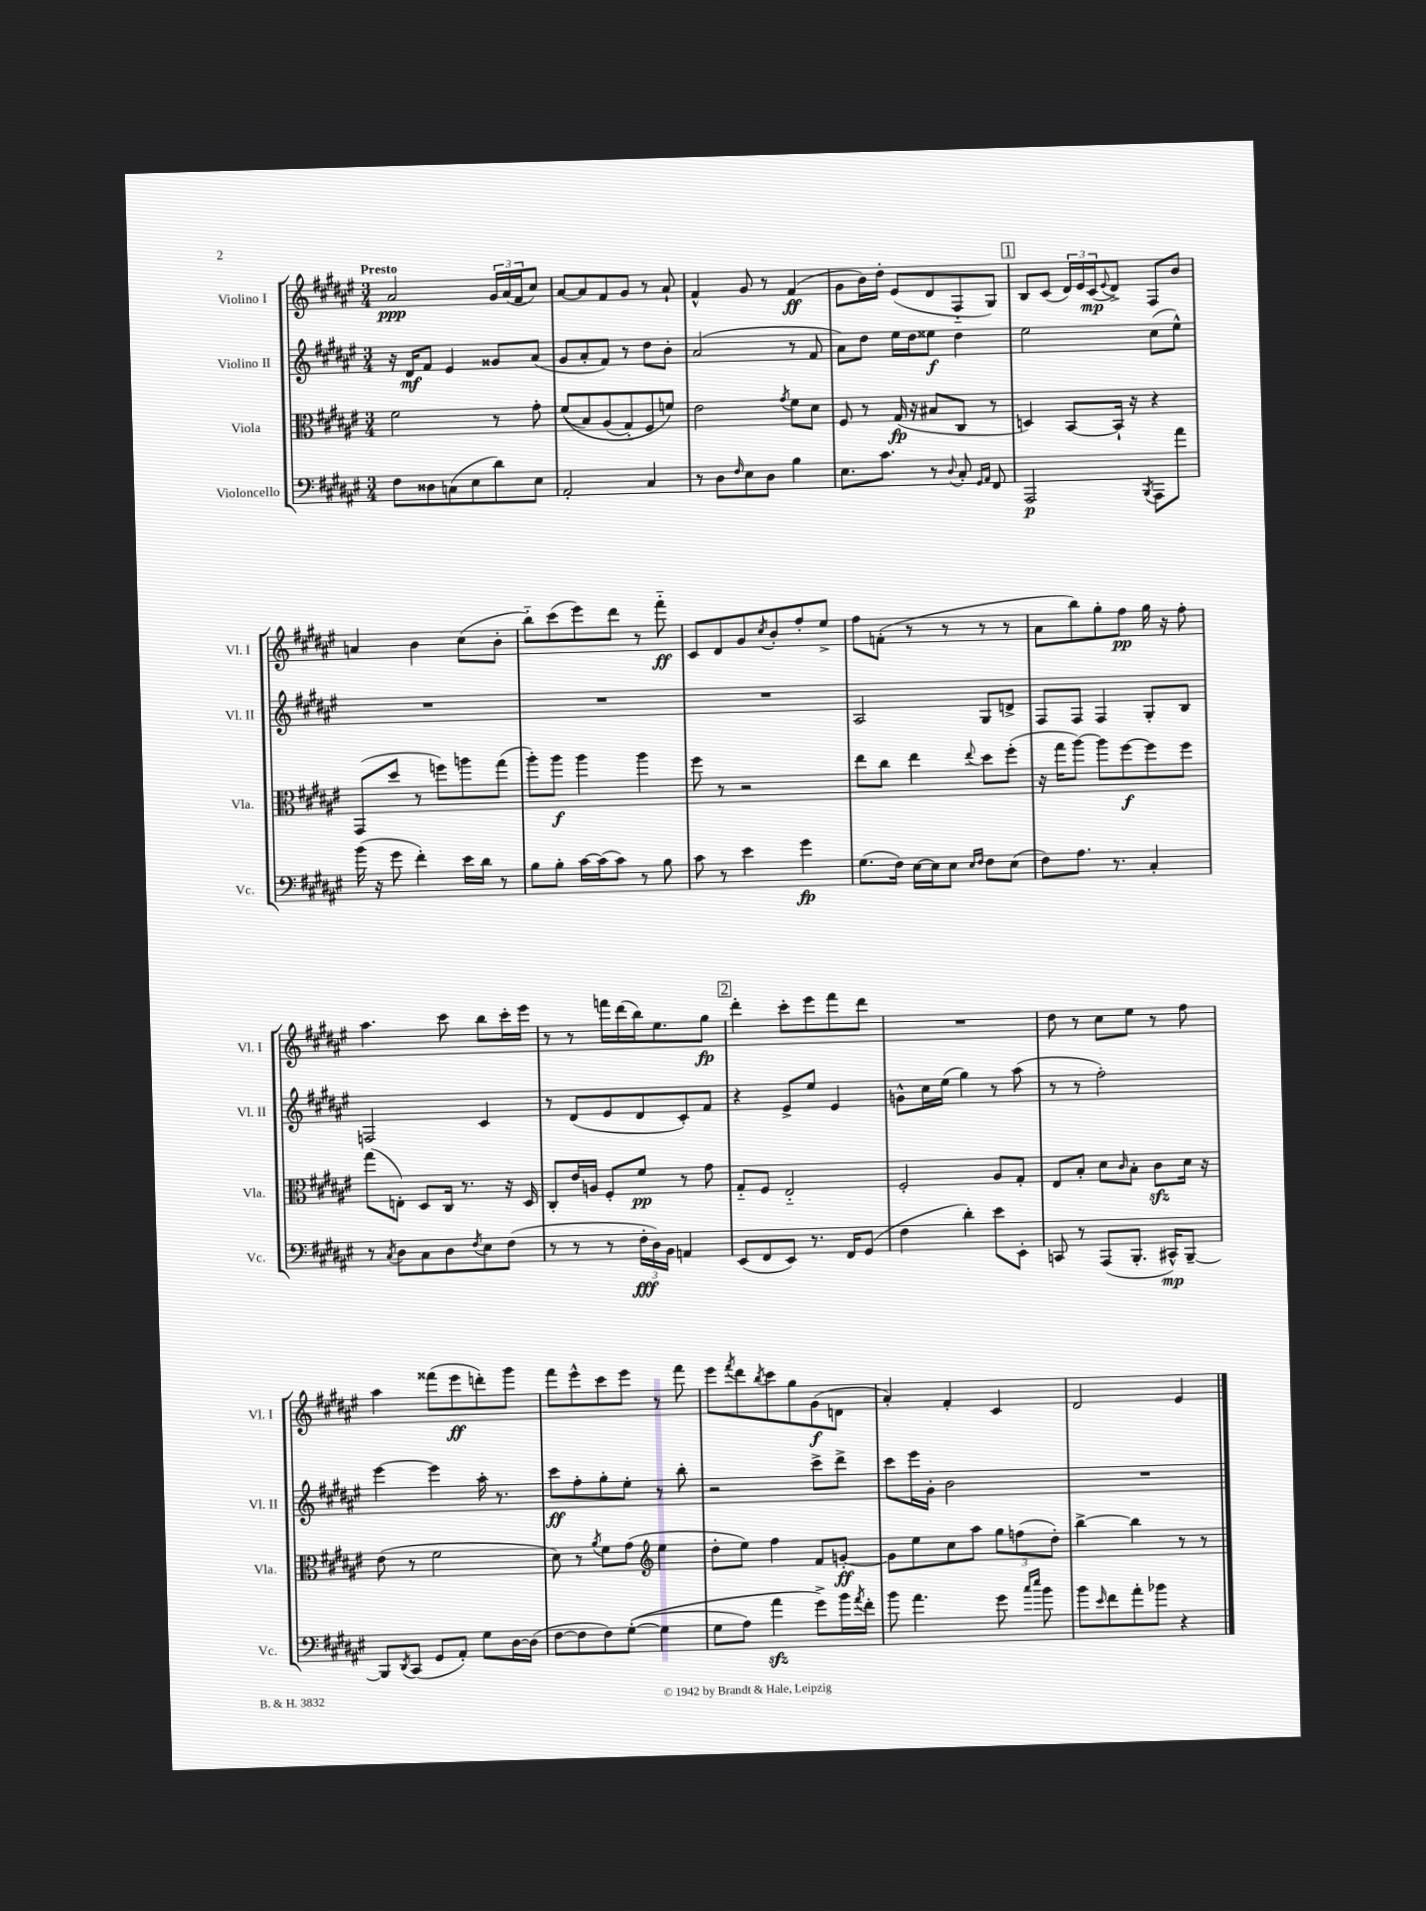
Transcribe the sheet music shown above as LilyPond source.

<<
\new StaffGroup <<
\new Staff = "s0" \with { instrumentName = "Violino I" shortInstrumentName = "Vl. I" } {
    \clef treble \key fis \major \numericTimeSignature \time 3/4 \tempo "Presto"
    ais'2\ppp \tuplet 3/2 { gis'16 ais'16( fis'16 } cis''8) |
    ais'8~ ais'8 fis'8 gis'8 r8 ais'8-! |
    fis'4-^ gis'8 r8 fis'4\ff( |
    gis'8 b'16) dis''16-. eis'8( dis'8 fis8-_ gis8) |
    \mark \markup { \box "1" } b8 cis'8( \tuplet 3/2 { dis'16) eis'16 cis'16\mp( } \appoggiatura { eis'8 } dis'8->) fis8 b'8 |
    a'4 b'4 cis''8( b'8-. |
    b''8-_) cis'''8( eis'''8) dis'''8 r8 fis'''8-_\ff |
    cis'8 dis'8 gis'8 \acciaccatura { cis''8 } b'8-. fis''8-. eis''8-> |
    fis''8 f'8-.( r8 r8 r8 r8 |
    ais'8 b''8) gis''8-. fis''8\pp gis''16 r16 fis''8-. |
    ais''4. cis'''8 b''8 cis'''16-. eis'''16 |
    r8 r8 f'''16 dis'''16( b''16) eis''8. gis''8\fp |
    \mark \markup { \box "2" } dis'''4-. cis'''8-. eis'''8 fis'''8 dis'''8 |
    R2. |
    dis''8 r8 cis''8 eis''8 r8 fis''8 |
    ais''4 fisis'''8( eis'''8\ff d'''8-.) gis'''8 |
    fis'''8 eis'''8-^ cis'''8 eis'''8 r8 fis'''8 |
    eis'''8 \acciaccatura { fis'''8 } dis'''8 \acciaccatura { b''8 } cis'''8 gis''8 gis'8\f( d'8 |
    ais'4-.) fis'4-. cis'4 |
    dis'2 eis'4 \bar "|." |
}
\new Staff = "s1" \with { instrumentName = "Violino II" shortInstrumentName = "Vl. II" } {
    \clef treble \key fis \major \numericTimeSignature \time 3/4
    r16 dis'16\mf fis'8 eis'4 gisis'8 ais'8( |
    gis'8 ais'8-. fis'8) r8 dis''8 b'8-. |
    ais'2( r8 fis'8 |
    ais'8) dis''8 eis''16 dis''16 eisis''8\f dis''4 |
    \mark \markup { \box "1" } eis''2 cis''8( eis''8-^) |
    R2. |
    R2. |
    R2. |
    ais2 gis8 d'8-> |
    fis8 fis8 fis4 gis8-. b8 |
    f2 cis'4 |
    r8 dis'8( eis'8 dis'8 cis'8-.) fis'8 |
    \mark \markup { \box "2" } r4 eis'8-> eis''8 eis'4 |
    g'8-^ cis''16 eis''16( gis''4) r8 ais''8( |
    r8 r8 fis''2-.) |
    eis'''4~ eis'''4 ais''16-. r8. |
    cis'''8\ff fis''8-. gis''8-. eis''8-. r8 b''8-. |
    r2 cis'''8-> dis'''8-> |
    cis'''8 eis'''16 gis'16-. b'2 |
    R2. \bar "|." |
}
\new Staff = "s2" \with { instrumentName = "Viola" shortInstrumentName = "Vla." } {
    \clef alto \key fis \major \numericTimeSignature \time 3/4
    fis'2 r8 gis'8-. |
    fis'8(\( b8) ais8( gis8-_) fis8 f'8\) |
    eis'2 \acciaccatura { gis'8 } fis'8 dis'8 |
    fis8 r8 gis16\fp( r16 bis8 cis8 r8 |
    \mark \markup { \box "1" } d4) b,8~ b,16-! r16 r4 |
    gis,8( dis''8 r8 f''8) a''8 gis''8( |
    ais''8-.) ais''8\f ais''4 ais''4 |
    fis''8 r8 r2 |
    eis''8 cis''8 eis''4 \appoggiatura { eis''8 } dis''8 fis''8-.( |
    r16 gis''16 ais''8~) ais''8 fis''8~\f fis''8 fis''8 |
    gis''8( e8-.) dis8 cis16 r8. r16 dis16 |
    cis8-. eis'16 a16 fis8-. fis'8\pp r8 gis'8 |
    \mark \markup { \box "2" } gis8-_ fis8 eis2-_ |
    fis2-. ais8 gis8-. |
    eis8 b8-. dis'8 \grace { cis'16 } b8-. cis'8\sfz dis'16 r16 |
    eis'8( r8 fis'2 |
    dis'8) r8 \acciaccatura { ais'8 } fis'8 gis'8( \clef treble eis''4 |
    dis''8-. eis''8) fis''4 fis'8 g'8~-.\ff |
    g'8 eis''8 cis''8 ais''8 \tuplet 3/2 { gis''8 f''8( dis''8-.) } |
    b''4~-> b''4 r8 r8 \bar "|." |
}
\new Staff = "s3" \with { instrumentName = "Violoncello" shortInstrumentName = "Vc." } {
    \clef bass \key fis \major \numericTimeSignature \time 3/4
    fis8 disis8 c8( eis8 dis'8) eis8 |
    ais,2-. cis4 |
    r8 dis8 \grace { fis16 } eis8 dis8 b4 |
    eis8. cis'8. r8 \appoggiatura { dis8 } cis8-. \grace { gis,16 ais,16 } fis,8 |
    \mark \markup { \box "1" } ais,,2\p \acciaccatura { b,,8 } ais,,8 ais'8 |
    b'16( r16 gis'8 fis'4-.) eis'16 dis'16 r8 |
    b8 b8-. cis'16~ cis'16( cis'8) r8 b8 |
    cis'8 r8 eis'4 gis'4\fp |
    gis8.( fis16) eis16~ eis16 eis8 \grace { eis16 fis16 } fis8 eis8( |
    fis8) ais8. r8. cis4-. |
    r8 \acciaccatura { cis8 } dis8 cis8 dis8 \acciaccatura { fis8 } eis8 fis8( |
    r8 r8 r8 \tuplet 3/2 { fis16-.\fff dis16) b,16 } a,4 |
    \mark \markup { \box "2" } eis,8( fis,8 eis,8) r8. fis,16 gis,8( |
    fis4 dis'4-.) eis'8 eis,8-. |
    c,8 r8 ais,,8( b,,8.-. cis,16-^\mp) b,,8~-- |
    b,,8 \acciaccatura { dis,8 } cis,8( gis,8 ais,8-.) gis8 dis16~ dis16( |
    fis8~ fis8 fis8) gis8~-.(\( gis4 |
    gis8 ais8) ais'4\sfz gis'8->\) b'16 \acciaccatura { ais'8 } fis'16-. |
    b'8 ais'4. gis'8 \grace { cis''16 eis''16 } b'8 |
    b'8 \grace { eis'16 } fis'8 ais'8-. bes'8 r4 \bar "|." |
}
>>
>>
\layout { \context { \Score \remove "Bar_number_engraver" } }
